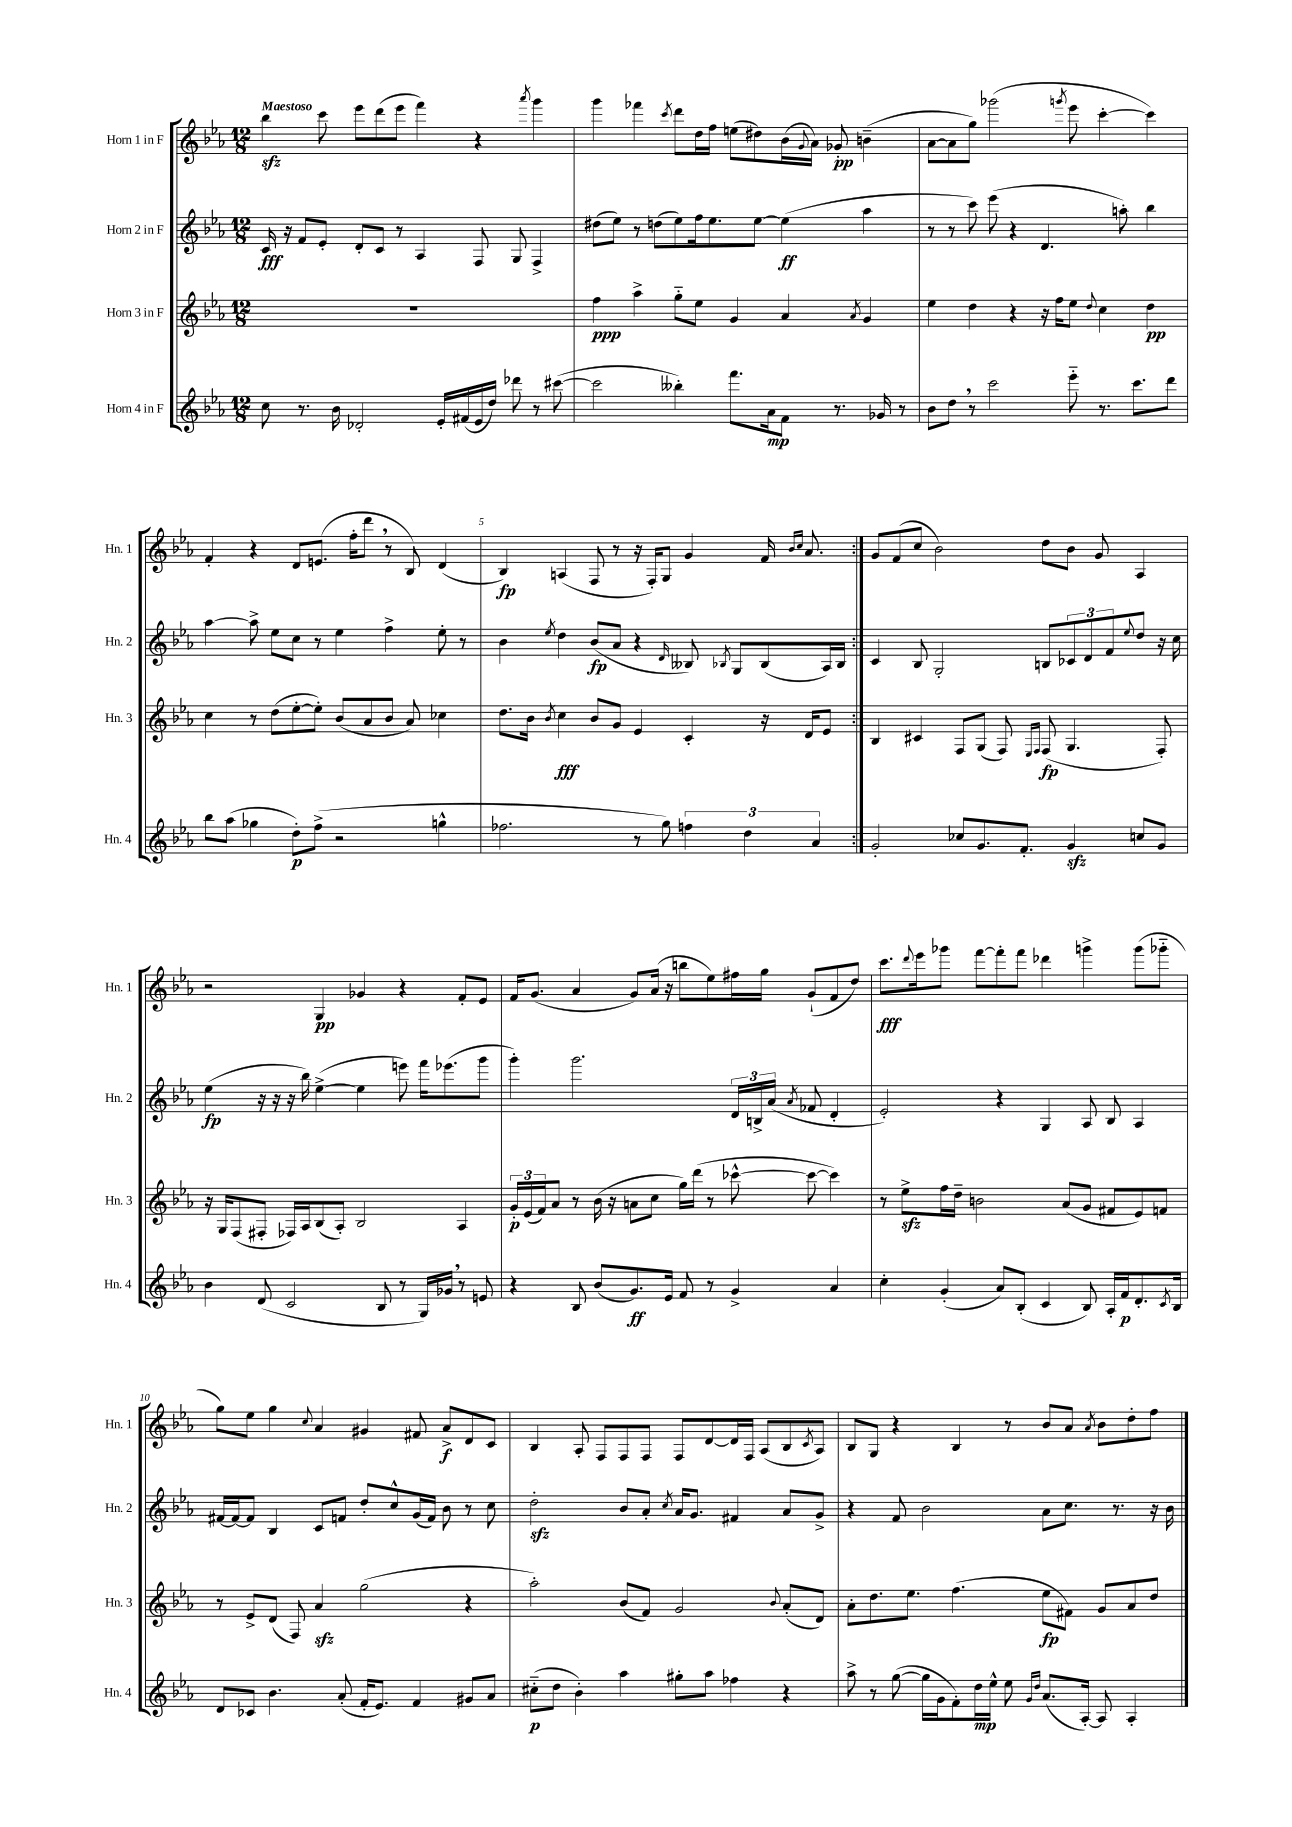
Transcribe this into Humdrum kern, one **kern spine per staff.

**kern	**dynam	**kern	**dynam	**kern	**dynam	**kern	**dynam
*part4	*part4	*part3	*part3	*part2	*part2	*part1	*part1
*staff4	*staff4	*staff3	*staff3	*staff2	*staff2	*staff1	*staff1
*I"Horn 4 in F	*	*I"Horn 3 in F	*	*I"Horn 2 in F	*	*I"Horn 1 in F	*
*I'Hn. 4	*	*I'Hn. 3	*	*I'Hn. 2	*	*I'Hn. 1	*
*clefG2	*	*clefG2	*	*clefG2	*	*clefG2	*
*k[b-e-a-]	*	*k[b-e-a-]	*	*k[b-e-a-]	*	*k[b-e-a-]	*
*M12/8	*	*M12/8	*	*M12/8	*	*M12/8	*
=1	=1	=1	=1	=1	=1	=1	=1
!	!	!	!	!	!	!LO:TX:a:B:t=Maestoso	!
8cc\	.	1.r	.	16c/	fff	4bb-zz\	.
.	.	.	.	16r	.	.	.
8.r	.	.	.	8f/L	.	.	.
.	.	.	.	8e-'/J	.	8ccc\	.
16b-\	.	.	.	.	.	.	.
2d-X'/	.	.	.	8d'/L	.	8eee-\L	.
.	.	.	.	8c/J	.	(8ddd\	.
.	.	.	.	8r	.	8eee-\J	.
.	.	.	.	4A-/	.	4fff\)	.
16e-'/LL	.	.	.	.	.	.	.
(16f#X/	.	.	.	.	.	.	.
16e-/	.	.	.	8F/	.	4r	.
16dd/JJ)	.	.	.	.	.	.	.
8ddd-X\	.	.	.	8G/	.	.	.
.	.	.	.	.	.	8qaaa-/	.
8r	.	.	.	4F^/	.	4ggg\	.
([8ccc#X\	.	.	.	.	.	.	.
=2	=2	=2	=2	=2	=2	=2	=2
2ccc#\]	.	4ff\	ppp	(8dd#X\L	.	4ggg\	.
.	.	.	.	8ee-\J)	.	.	.
.	.	4aa-^\	.	8r	.	4fff-X\	.
.	.	.	.	(8ddn\L	.	.	.
.	.	.	.	.	.	8qccc/	.
4bb--X'\)	.	8gg\L	.	8ee-\)	.	8ddd\L	.
.	.	8ee-\J	.	16ff\k	.	16dd\L	.
.	.	.	.	8.ee-\	.	16ff\JJ	.
8.fff\L	.	4g/	.	.	.	(8een\L	.
.	.	.	.	[8ee-\J	.	8dd#X\)	.
16a-\k	mp	.	.	.	.	.	.
8f\J	.	4a-/	.	(4ee-\]	ff	(16b-\L	.
.	.	.	.	.	.	8qqg/	.
.	.	.	.	.	.	16a-\JJ)	.
8.r	.	.	.	.	.	8g-X'/	pp
.	.	8qa-/	.	.	.	.	.
.	.	4g/	.	4aa-\	.	(4bn~\	.
16g-X/	.	.	.	.	.	.	.
8r	.	.	.	.	.	.	.
=3	=3	=3	=3	=3	=3	=3	=3
8b-\L	.	4ee-\	.	8r	.	[8a-\L	.
8dd,\J	.	.	.	8r	.	8a-\]	.
8r	.	4dd\	.	8ccc\)	.	8gg\J)	.
2ccc\	.	.	.	(8eee-\	.	(2ggg-X\	.
.	.	4r	.	4r	.	.	.
.	.	16r	.	4.d/	.	.	.
.	.	16ff\KL	.	.	.	.	.
.	.	.	.	.	.	8qgggn/	.
8eee-\	.	8ee-\J	.	.	.	8eee-\	.
.	.	8qqdd/	.	.	.	.	.
8.r	.	4cc\	.	.	.	[4ccc'\	.
.	.	.	.	8aan'\)	.	.	.
8.ccc\L	.	.	.	.	.	.	.
.	.	4dd\	pp	4bb-\	.	4ccc\])	.
8ddd\J	.	.	.	.	.	.	.
!!LO:LB:g=z
=4	=4	=4	=4	=4	=4	=4	=4
8bb-\L	.	4cc\	.	[4aa-\	.	4f'/	.
(8aa-\J	.	.	.	.	.	.	.
4gg-X\	.	8r	.	8aa-^\]	.	4r	.
.	.	(8dd\L	.	8ee-\L	.	.	.
8dd'\L)	p	[8ee-'\	.	8cc\J	.	8d/L	.
(8ff^\J	.	8ee-'\J])	.	8r	.	(8.en/J	.
2r	.	(8b-/L	.	4ee-\	.	.	.
.	.	.	.	.	.	16ff'\KL	.
.	.	8a-/	.	.	.	8ddd,\J	.
.	.	8b-/J	.	4ff^\	.	8r	.
.	.	8a-/)	.	.	.	8B-/)	.
4ggn^^\	.	4cc-X\	.	8ee-'\	.	(4d/	.
.	.	.	.	8r	.	.	.
=5	=5	=5	=5	=5	=5	=5	=5
2.ff-X\	.	8.dd\L	.	4b-\	.	4B-/)	fp
.	.	16b-\Jk	.	.	.	.	.
.	.	8qb-/	.	8qee-/	.	.	.
.	.	4cc\	fff	4dd\	.	(4An/	.
.	.	8b-/L	.	(8b-/L	fp	8F/	.
.	.	8g/J	.	8a-/J	.	8r	.
8r	.	4e-/	.	4r	.	16r	.
.	.	.	.	.	.	16F'/KL)	.
8gg\)	.	.	.	.	.	8G/J	.
.	.	.	.	16qqd/	.	.	.
6ffn\	.	4c'/	.	8B--X/)	.	4g/	.
.	.	.	.	8qB-X/	.	.	.
.	.	.	.	8G/L	.	.	.
6dd\	.	.	.	.	.	.	.
.	.	16r	.	(8B-/	.	16f/	.
.	.	.	.	.	.	16qqb-/LL	.
.	.	.	.	.	.	16qqcc/JJ	.
.	.	16d/KL	.	.	.	8.a-/	.
6a-/	.	.	.	.	.	.	.
.	.	8e-/J	.	16A-/L)	.	.	.
.	.	.	.	16B-/JJ	.	.	.
=6:|!	=6:|!	=6:|!	=6:|!	=6:|!	=6:|!	=6:|!	=6:|!
2g'/	.	4B-/	.	4c/	.	8g/L	.
.	.	.	.	.	.	(8f/	.
.	.	4c#X/	.	8B-/	.	8cc/J	.
.	.	.	.	2G'/	.	2b-\)	.
8cc-X/L	.	8F/L	.	.	.	.	.
8.g/	.	(8G/J	.	.	.	.	.
.	.	8F/)	.	.	.	.	.
8.f'/J	.	.	.	.	.	.	.
.	.	16qqE-/LL	.	.	.	.	.
.	.	16qqF/JJ	.	.	.	.	.
.	.	(8F/	fp	8Bn/L	.	8dd\L	.
4gzz/	.	4.G/	.	12c-X/	.	8b-\J	.
.	.	.	.	12d/	.	.	.
.	.	.	.	.	.	8g/	.
.	.	.	.	12f/	.	.	.
.	.	.	.	8qqee-/	.	.	.
8ccn/L	.	.	.	8dd/J	.	4A-/	.
8g/J	.	8F'/)	.	16r	.	.	.
.	.	.	.	16cc\	.	.	.
!!LO:LB:g=z
=7	=7	=7	=7	=7	=7	=7	=7
4b-\	.	16r	.	(4ee-\	fp	2r	.
.	.	16G/KL	.	.	.	.	.
.	.	(8F/	.	.	.	.	.
(8d/	.	8F#X'/J	.	16r	.	.	.
.	.	.	.	16r	.	.	.
2c/	.	16F-X/LL)	.	16r	.	.	.
.	.	16A-/J	.	16bb-\)	.	.	.
.	.	(8B-/	.	([4ee-^\	.	4G/	pp
.	.	8A-'/J)	.	.	.	.	.
.	.	2B-/	.	4ee-\]	.	4g-X/	.
8B-/	.	.	.	.	.	.	.
8r	.	.	.	8eeen\)	.	4r	.
16G/LL)	.	.	.	16fff\KL	.	.	.
16g-X,/JJ	.	.	.	(8.eee-X\	.	.	.
8r	.	4A-/	.	.	.	8f'/L	.
8en/	.	.	.	8ggg\J	.	8e-/J	.
=8	=8	=8	=8	=8	=8	=8	=8
4r	.	24g'/LL	p	4ggg'\)	.	16f/KL	.
.	.	(24e-/	.	.	.	.	.
.	.	.	.	.	.	(8.g/J	.
.	.	24f/J)	.	.	.	.	.
.	.	8a-/J	.	.	.	.	.
8B-/	.	8r	.	2.ggg\	.	4a-/	.
(8b-/L	.	(16b-\	.	.	.	.	.
.	.	16r	.	.	.	.	.
8.g/)	ff	8an\L	.	.	.	8g/L)	.
.	.	8cc\J	.	.	.	(16a-/Jk	.
16e-/Jk	.	.	.	.	.	16r	.
8f/	.	16gg\LL)	.	.	.	8bbn\L	.
.	.	(16ddd\JJ	.	.	.	.	.
8r	.	8r	.	.	.	8ee-\)	.
4g^/	.	[8ccc-X^^\	.	24d/LL	.	16ff#X\L	.
.	.	.	.	24Bn^/	.	.	.
.	.	.	.	.	.	16gg\JJ	.
.	.	.	.	(24a-/JJ	.	.	.
.	.	.	.	8qa-/	.	.	.
.	.	8ccc-\_	.	8f-X/	.	(8g`/L	.
4a-/	.	4ccc-\])	.	4d'/	.	8f/	.
.	.	.	.	.	.	8dd/J)	.
=9	=9	=9	=9	=9	=9	=9	=9
4cc'\	.	8r	.	2e-'/)	.	8.ccc\L	fff
.	.	8ee-zz^\L	.	.	.	.	.
.	.	.	.	.	.	8qqddd/	.
.	.	.	.	.	.	16eee-\k	.
(4g'/	.	16ff\L	.	.	.	8ggg-X\J	.
.	.	16dd~\JJ	.	.	.	.	.
.	.	2bn\	.	.	.	[8fff\L	.
8a-/L)	.	.	.	4r	.	8fff'\]	.
(8B-'/J	.	.	.	.	.	8fff\J	.
4c/	.	.	.	4G/	.	4ddd-X\	.
.	.	(8a-/L	.	.	.	.	.
8B-/)	.	8g/J	.	8A-/	.	4gggn^\	.
16A-'/LL	.	8f#X/L	.	8B-/	.	.	.
16f/J	p	.	.	.	.	.	.
8.d'/	.	8e-/)	.	4A-/	.	(8ggg\L	.
.	.	8fn/J	.	.	.	8ggg-X\J	.
8qc/	.	.	.	.	.	.	.
16B-/Jk	.	.	.	.	.	.	.
!!LO:LB:g=z
=10	=10	=10	=10	=10	=10	=10	=10
8d/L	.	8r	.	[16f#X/LL	.	8gg\L)	.
.	.	.	.	16f#/J_	.	.	.
8c-X/J	.	8e-^/L	.	8f#/J]	.	8ee-\J	.
4.b-\	.	(8d/J	.	4B-/	.	4gg\	.
.	.	8F/)	.	.	.	.	.
.	.	.	.	.	.	8qqcc/	.
.	.	4a-zz/	.	8c/L	.	4a-/	.
(8a-'/	.	.	.	8fn/J	.	.	.
16f'/KL	.	(2gg\	.	8dd'/L	.	4g#X/	.
8.e-/J)	.	.	.	.	.	.	.
.	.	.	.	8cc^^/	.	.	.
4f/	.	.	.	(16g/L	.	8f#X/	.
.	.	.	.	16f/JJ)	.	.	.
.	.	.	.	8b-\	.	8a-^/L	f
8g#X/L	.	4r	.	8r	.	8d/	.
8a-/J	.	.	.	8cc\	.	8c/J	.
=11	=11	=11	=11	=11	=11	=11	=11
(8cc#X\L	p	2aa-'\)	.	2ddzz'\	.	4B-/	.
8dd\J	.	.	.	.	.	.	.
4b-'\)	.	.	.	.	.	8A-'/	.
.	.	.	.	.	.	8F/L	.
4aa-\	.	(8b-/L	.	8b-/L	.	8F/	.
.	.	8f/J)	.	8a-'/J	.	8F/J	.
.	.	.	.	8qcc/	.	.	.
8gg#X'\L	.	2g/	.	16a-/KL	.	8F/L	.
.	.	.	.	8.g/J	.	.	.
8aa-\J	.	.	.	.	.	[8d/	.
4ff-X\	.	.	.	4f#X/	.	16d/L]	.
.	.	.	.	.	.	16F/JJ	.
.	.	.	.	.	.	(8A-/L	.
.	.	8qqb-/	.	.	.	.	.
4r	.	(8a-'/L	.	8a-/L	.	8B-/	.
.	.	.	.	.	.	8qc/	.
.	.	8d/J)	.	8g^/J	.	8A-/J)	.
=12	=12	=12	=12	=12	=12	=12	=12
8aa-^\	.	8a-'\L	.	4r	.	8B-/L	.
8r	.	8.dd\	.	.	.	8G/J	.
([8gg\	.	.	.	8f/	.	4r	.
.	.	8.ee-\J	.	.	.	.	.
16gg\LL]	.	.	.	2b-\	.	.	.
16g\J	.	.	.	.	.	.	.
8f'\)	.	(4.ff\	.	.	.	4B-/	.
16dd\L	mp	.	.	.	.	.	.
16ee-^^\JJ	.	.	.	.	.	.	.
8ee-\	.	.	.	.	.	8r	.
16qqg/LL	.	.	.	.	.	.	.
16qqdd/JJ	.	.	.	.	.	.	.
(8.a-/L	.	8ee-\L	fp	8a-\L	.	8b-/L	.
.	.	8f#X\J)	.	8.cc\J	.	8a-/J	.
[16A-'/Jk)	.	.	.	.	.	.	.
.	.	.	.	.	.	8qa-/	.
8A-/]	.	8g/L	.	.	.	8b-\L	.
.	.	.	.	8.r	.	.	.
4A-'/	.	8a-/	.	.	.	8dd'\	.
.	.	8dd/J	.	16r	.	8ff\J	.
.	.	.	.	16b-\	.	.	.
==	==	==	==	==	==	==	==
*-	*-	*-	*-	*-	*-	*-	*-
